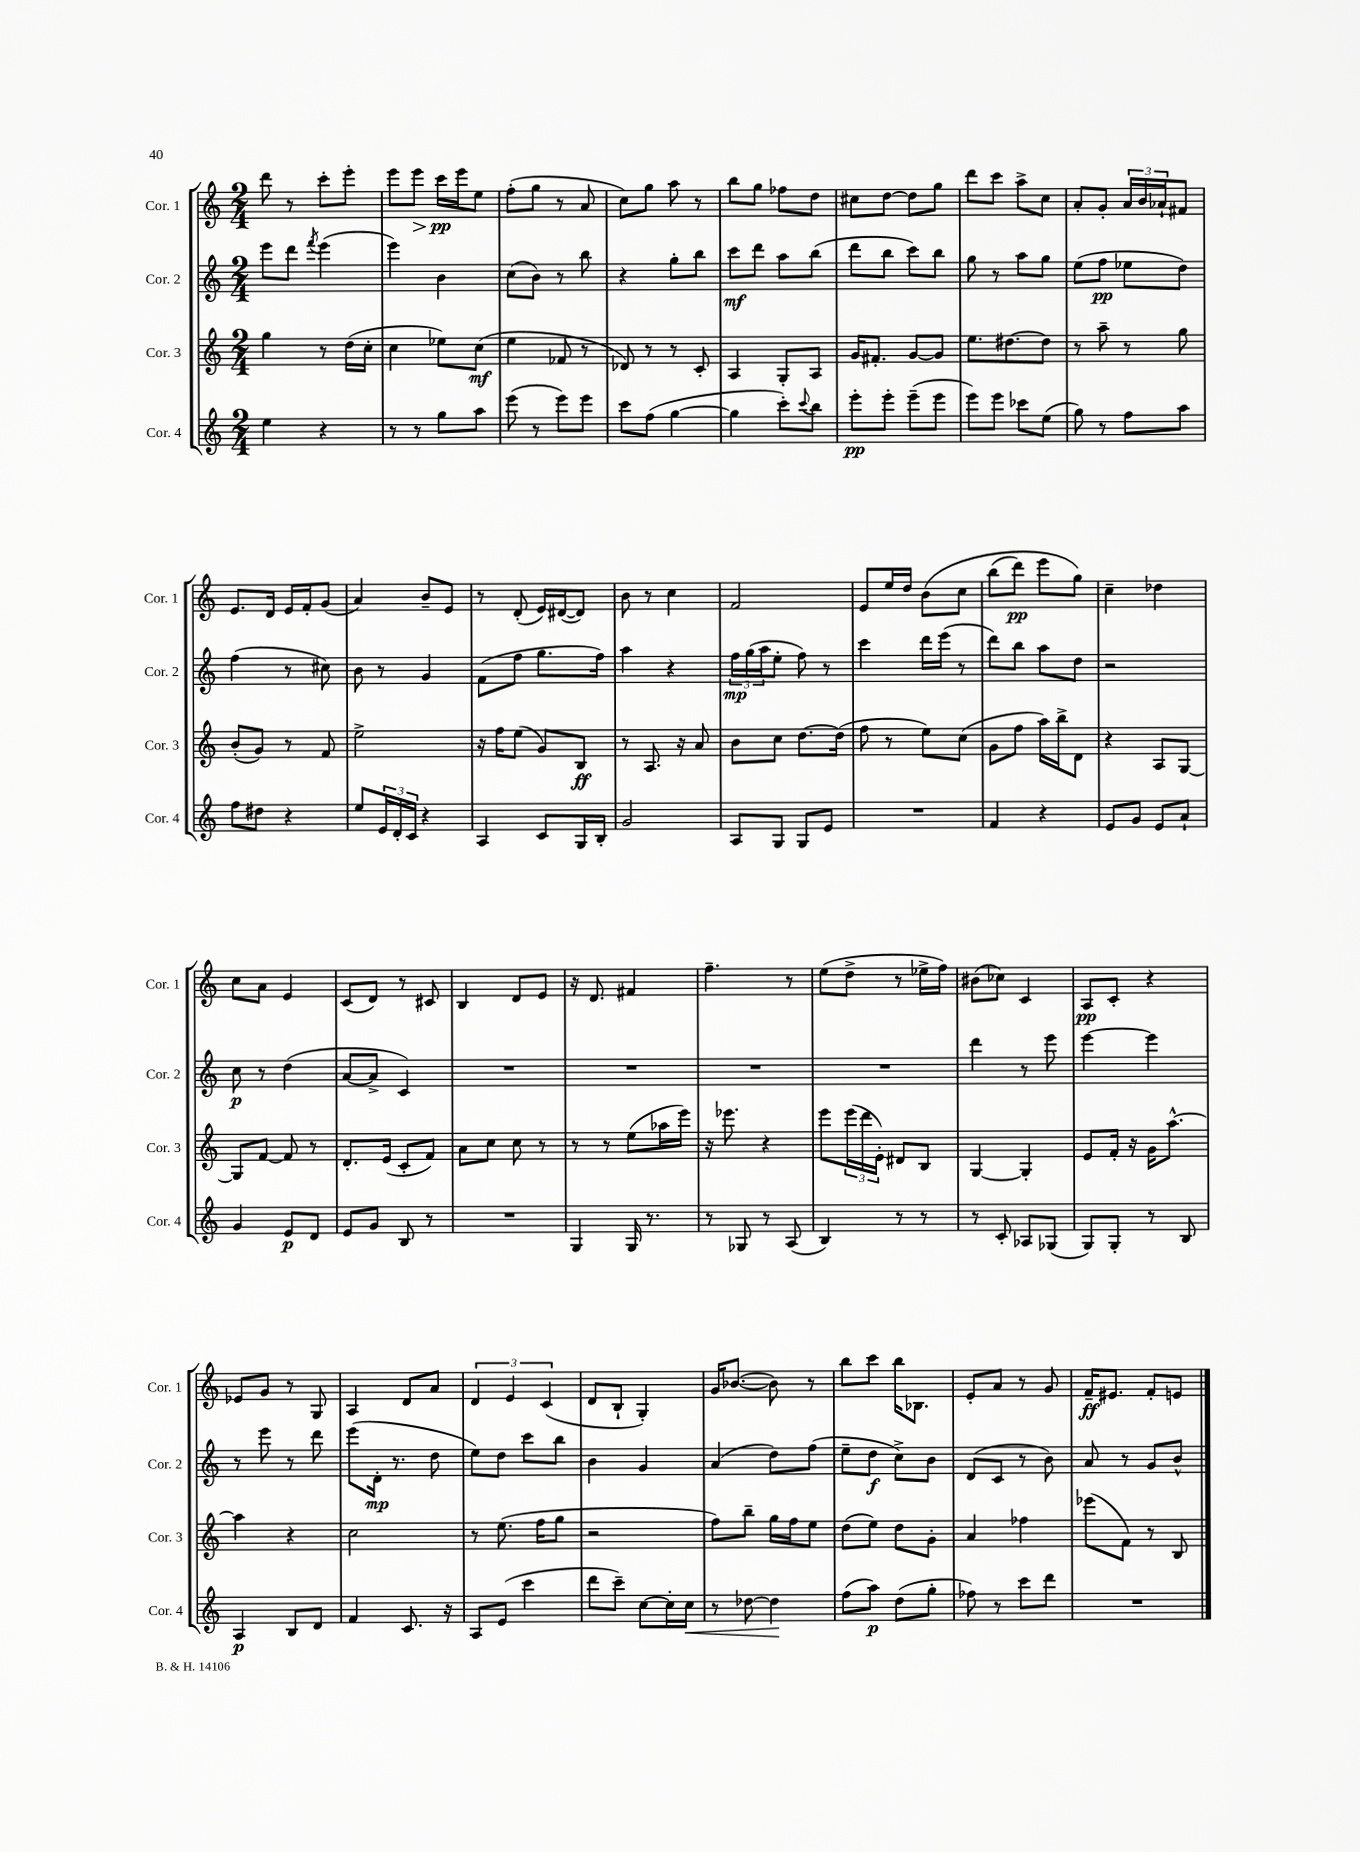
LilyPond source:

<<
\new StaffGroup <<
\new Staff = "s0" \with { instrumentName = "Cor. 1" shortInstrumentName = "Cor. 1" } {
    \clef treble \key c \major \numericTimeSignature \time 2/4
    d'''8 r8 c'''8-. e'''8-. |
    e'''8 e'''8\> c'''16\pp\! e'''16 e''8 |
    f''8-.( g''8 r8 a'8 |
    c''8) g''8 a''8 r8 |
    b''8 g''8 fes''8 d''8 |
    cis''8 d''8~ d''8 g''8 |
    d'''8 c'''8 a''8-> c''8 |
    a'8-. g'8-. \tuplet 3/2 { a'16 b'16 aes'16-! } fis'8 |
    e'8. d'16 e'16 f'16-. g'8( |
    a'4) b'8-- e'8 |
    r8 d'8-.( e'16) dis'16~( dis'8) |
    b'8 r8 c''4 |
    f'2 |
    e'8 e''16 d''16 b'8\( c''8 |
    b''8( d'''8\pp) e'''8 g''8\) |
    c''4-- des''4 |
    c''8 a'8 e'4 |
    c'8( d'8) r8 cis'8 |
    b4 d'8 e'8 |
    r16 d'8. fis'4 |
    f''4.-- r8 |
    e''8( d''8-> r8 ees''16-> f''16) |
    bis'8( ces''8) c'4 |
    a8\pp c'8-. r4 |
    ees'8 g'8 r8 g8 |
    a4 d'8 a'8 |
    \tuplet 3/2 { d'4 e'4 c'4( } |
    d'8 b8-! g4-.) |
    g'16 bes'8.~( bes'8) r8 |
    b''8 c'''8 b''16 bes8. |
    e'8-. a'8 r8 g'8 |
    f'16--\ff eis'8. f'8-. e'8 \bar "|." |
}
\new Staff = "s1" \with { instrumentName = "Cor. 2" shortInstrumentName = "Cor. 2" } {
    \clef treble \key c \major \numericTimeSignature \time 2/4
    e'''8 d'''8 \acciaccatura { f'''8 } e'''4( |
    e'''4) b'4 |
    c''8( b'8) r8 b''8 |
    r4 g''8-. b''8 |
    c'''8\mf d'''8 a''8 b''8( |
    d'''8 b''8 c'''8) b''8 |
    g''8 r8 a''8 g''8 |
    e''8( f''8\pp ees''8 d''8) |
    f''4( r8 cis''8) |
    b'8 r8 g'4 |
    f'8( f''8 g''8. f''16) |
    a''4 r4 |
    \tuplet 3/2 { f''16\mp g''16( a''16 } e''8-. f''8) r8 |
    c'''4 d'''16 e'''16( r8 |
    d'''8) b''8 a''8 d''8 |
    r2 |
    c''8\p r8 d''4( |
    a'8~ a'8-> c'4) |
    R2 |
    R2 |
    R2 |
    R2 |
    d'''4 r8 e'''8 |
    e'''4~ e'''4 |
    r8 e'''8 r8 d'''8 |
    e'''8( d'16-.\mp r8. d''8 |
    e''8) d''8 c'''8 b''8 |
    b'4 g'4 |
    a'4( d''8) f''8( |
    e''8-- d''8\f c''8->) b'8 |
    d'8( c'8 r8 b'8) |
    a'8 r8 g'8 b'8-^ \bar "|." |
}
\new Staff = "s2" \with { instrumentName = "Cor. 3" shortInstrumentName = "Cor. 3" } {
    \clef treble \key c \major \numericTimeSignature \time 2/4
    g''4 r8 d''16( c''16-. |
    c''4 ees''8) c''8\mf( |
    e''4 fes'8 r8 |
    des'8) r8 r8 c'8-. |
    a4 g8-. a8 |
    g'16 fis'8.-. g'8~ g'8 |
    e''8. dis''8.~ dis''8 |
    r8 a''8-- r8 g''8 |
    b'8-.( g'8) r8 f'8 |
    e''2-> |
    r16 f''16 e''8( g'8) b8\ff |
    r8 a8. r16 a'8 |
    b'8 c''8 d''8.~ d''16( |
    f''8 r8 e''8) c''8( |
    g'8 f''8 a''16) b''16-> d'8 |
    r4 a8 g8~ |
    g8 f'8~ f'8 r8 |
    d'8.-. e'16( c'8-. f'8) |
    a'8 c''8 c''8 r8 |
    r8 r8 e''8( aes''16 e'''16) |
    r16 ees'''8. r4 |
    e'''8 \tuplet 3/2 { e'''16( d'''16 e'16-.) } dis'8 b8 |
    g4~ g4-. |
    e'8 f'16-. r16 g'16 a''8.~-^ |
    a''4 r4 |
    c''2 |
    r8 e''8.( f''16 g''8 |
    r2 |
    f''8) b''8-- g''16 f''16 e''8 |
    d''8( e''8) d''8 g'8-. |
    a'4 fes''4 |
    ees'''8( f'8) r8 b8 \bar "|." |
}
\new Staff = "s3" \with { instrumentName = "Cor. 4" shortInstrumentName = "Cor. 4" } {
    \clef treble \key c \major \numericTimeSignature \time 2/4
    e''4 r4 |
    r8 r8 g''8 a''8 |
    e'''8( r8 e'''8) e'''8 |
    c'''8 f''8( g''4~ |
    g''4 c'''8-.) \appoggiatura { c'''8 } b''8 |
    e'''8-.\pp e'''8-. e'''8--( e'''8 |
    e'''8) e'''8 ces'''8 e''8( |
    g''8) r8 f''8 a''8 |
    f''8 dis''8 r4 |
    e''8 \tuplet 3/2 { e'16 d'16-. c'16 } r4 |
    a4 c'8 g16 b16-. |
    g'2 |
    a8 g8 g8 e'8 |
    R2 |
    f'4 r4 |
    e'8 g'8 e'8 a'8-! |
    g'4 e'8\p d'8 |
    e'8 g'8 b8 r8 |
    R2 |
    g4 g16 r8. |
    r8 ges8 r8 a8( |
    b4) r8 r8 |
    r8 c'8-. aes8 ges8( |
    g8) g8-. r8 b8 |
    a4\p b8 d'8 |
    f'4 c'8. r16 |
    a8 e'8( c'''4 |
    d'''8 c'''8--) c''8~ c''16-. c''16\< |
    r8 des''8~ des''4\! |
    f''8( a''8\p) d''8( g''8-. |
    fes''8) r8 c'''8 d'''8 |
    R2 \bar "|." |
}
>>
>>
\layout { \context { \Score \remove "Bar_number_engraver" } }
